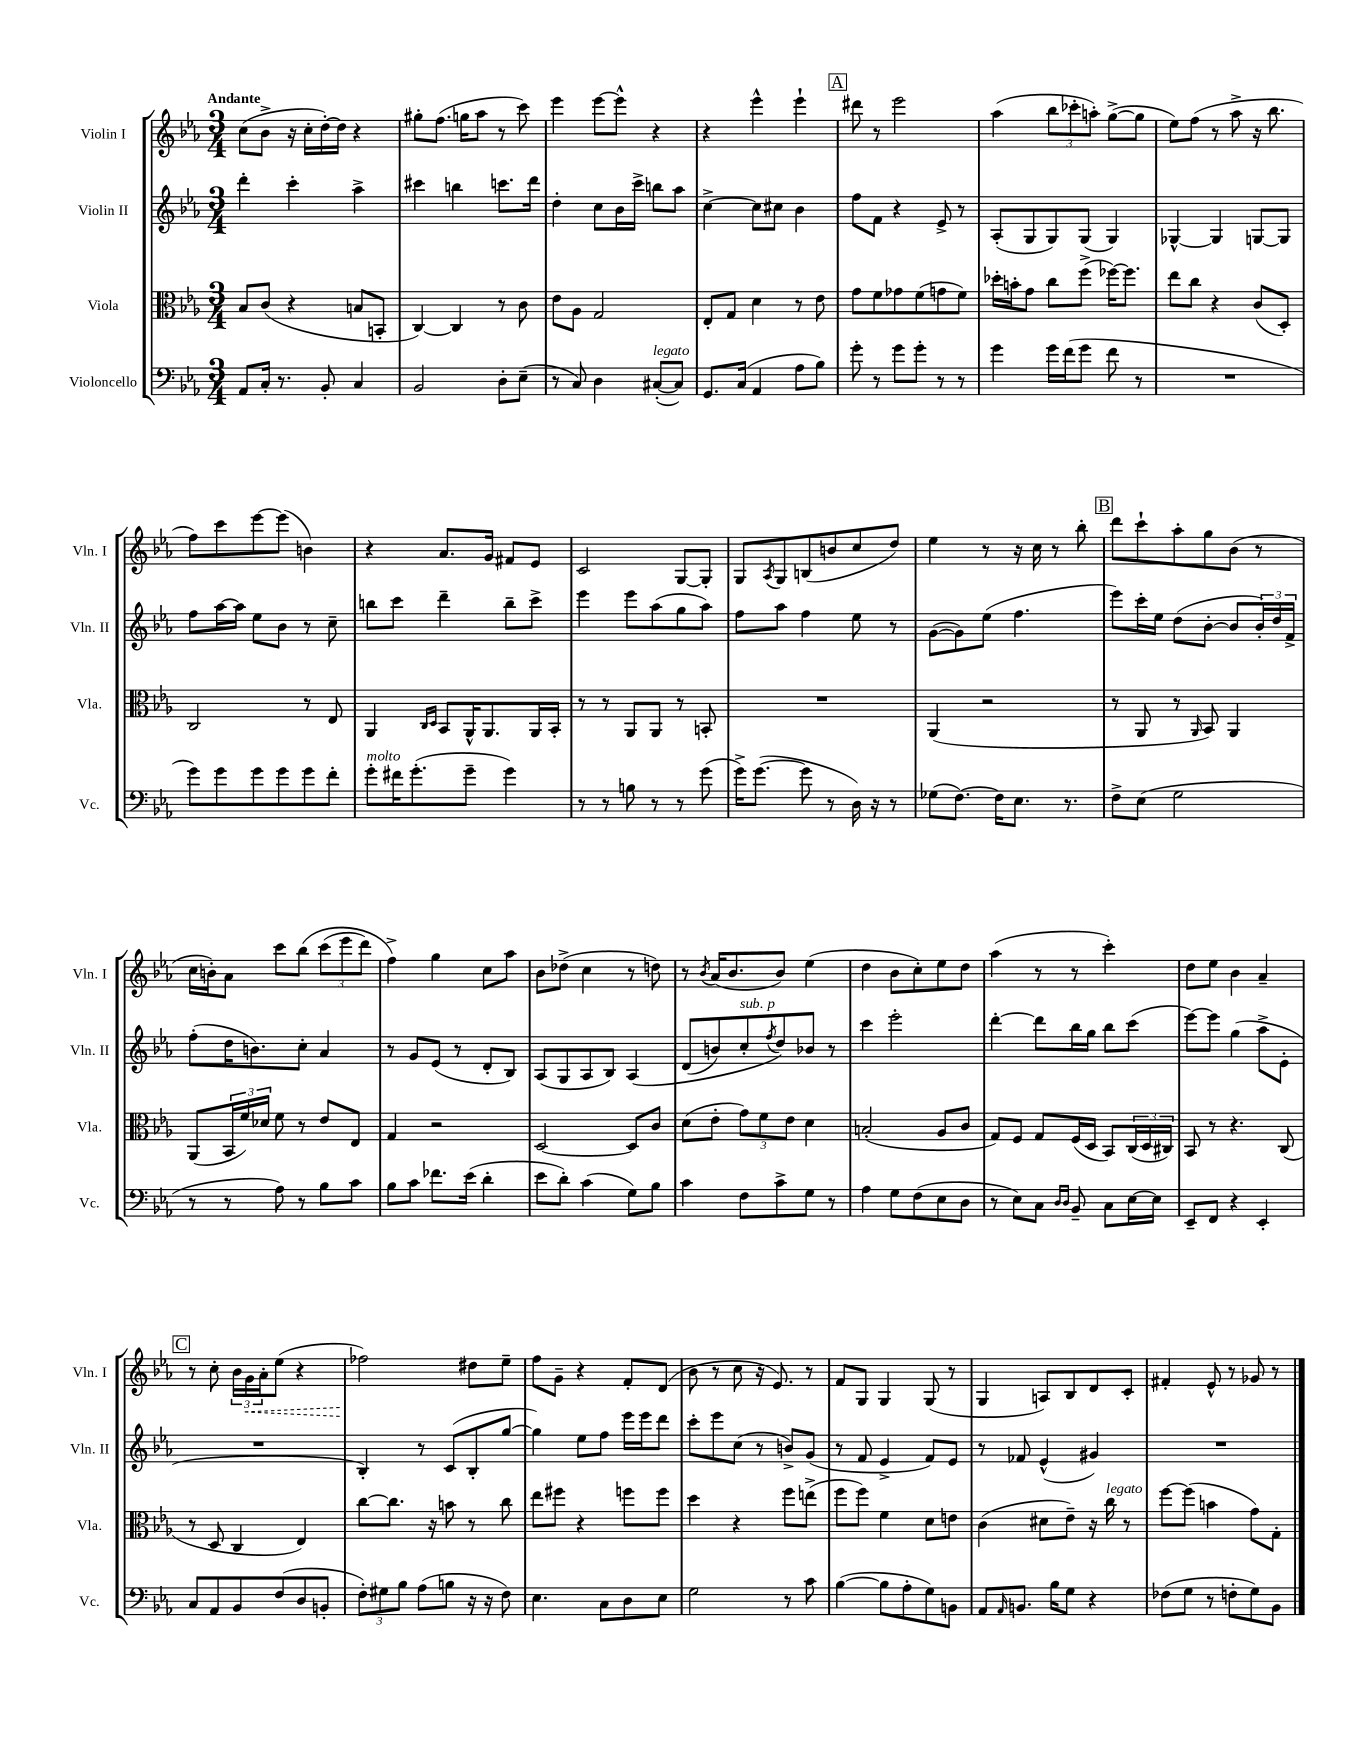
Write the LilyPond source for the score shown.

<<
\new StaffGroup <<
\new Staff = "s0" \with { instrumentName = "Violin I" shortInstrumentName = "Vln. I" } {
    \clef treble \key ees \major \numericTimeSignature \time 3/4 \tempo "Andante"
    c''8( bes'8-> r16 c''16-. d''16~-.) d''16 r4 |
    gis''8-. f''8.( g''16 aes''8 r8 c'''8) |
    ees'''4 ees'''8~ ees'''8-^ r4 |
    r4 ees'''4-^ ees'''4-! |
    \mark \markup { \box "A" } dis'''8 r8 ees'''2 |
    aes''4( \tuplet 3/2 { bes''8 ces'''8-. a''8-.) } g''8~->( g''8 |
    ees''8) f''8( r8 aes''8-> r16 bes''8. |
    f''8) c'''8 ees'''8~ ees'''8( b'4) |
    r4 aes'8. g'16 fis'8 ees'8 |
    c'2 g8~ g8-. |
    g8 \acciaccatura { aes8 } g8 b8( b'8 c''8 d''8) |
    ees''4 r8 r16 c''16 r8 bes''8-. |
    \mark \markup { \box "B" } d'''8 c'''8-! aes''8-. g''8 bes'8( r8 |
    c''16 b'16-.) aes'8 c'''8 bes''8\( \tuplet 3/2 { c'''8( ees'''8 d'''8) } |
    f''4->\) g''4 c''8 aes''8 |
    bes'8 des''8->( c''4 r8 d''8) |
    r8 \acciaccatura { bes'8 } aes'16( bes'8. bes'8) ees''4( |
    d''4 bes'8 c''8-.) ees''8 d''8 |
    aes''4( r8 r8 c'''4-.) |
    d''8 ees''8 bes'4 aes'4-- |
    \mark \markup { \box "C" } r8 c''8-. \tuplet 3/2 { bes'16 \once \override Hairpin.style = #'dashed-line g'16\< aes'16-. } ees''8( r4 |
    fes''2\!) dis''8 ees''8-- |
    f''8 g'8-- r4 f'8-. d'8( |
    bes'8 r8 c''8 r16 ees'8.) r8 |
    f'8 g8 g4 g8( r8 |
    g4 a8) bes8 d'8 c'8-. |
    fis'4-. ees'8-^ r8 ges'8 r8 \bar "|." |
}
\new Staff = "s1" \with { instrumentName = "Violin II" shortInstrumentName = "Vln. II" } {
    \clef treble \key ees \major \numericTimeSignature \time 3/4
    d'''4-. c'''4-. aes''4-> |
    cis'''4 b''4 c'''8. d'''16 |
    d''4-. c''8 bes'16 c'''16-> b''8 aes''8 |
    c''4~-> c''8 cis''8 bes'4 |
    \mark \markup { \box "A" } f''8 f'8 r4 ees'8-> r8 |
    aes8-.( g8 g8) g8( g4) |
    ges4~-^ ges4 g8~ g8 |
    f''8 aes''16~ aes''16 ees''8 bes'8 r8 c''8-- |
    b''8 c'''8 d'''4-- b''8-- c'''8-> |
    ees'''4 ees'''8 aes''8( g''8 aes''8) |
    f''8 aes''8 f''4 ees''8 r8 |
    g'8~( g'8) ees''8( f''4. |
    \mark \markup { \box "B" } ees'''8) c'''16-. ees''16 d''8( bes'8~-. bes'8 \tuplet 3/2 { bes'16-.) d''16 f'16-> } |
    f''8-.( d''16 b'8.) c''8-. aes'4 |
    r8 g'8 ees'8( r8 d'8-. bes8) |
    aes8( g8 aes8 bes8) aes4\( |
    d'8( b'8) c''8-.^\markup { \italic "sub. p" } \acciaccatura { f''8 } d''8\) bes'8 r8 |
    c'''4 ees'''2-. |
    d'''4~-. d'''8 bes''16 g''16 bes''8 c'''8( |
    ees'''8~) ees'''8 g''4( aes''8-> ees'8-. |
    \mark \markup { \box "C" } R2. |
    bes4-.) r8 c'8( bes8-. g''8~ |
    g''4) ees''8 f''8 ees'''16 ees'''16 d'''8 |
    c'''8-. ees'''8 c''8( r8 b'8->) g'8( |
    r8 f'8 ees'4-> f'8) ees'8 |
    r8 fes'8 ees'4-^( gis'4) |
    R2. \bar "|." |
}
\new Staff = "s2" \with { instrumentName = "Viola" shortInstrumentName = "Vla." } {
    \clef alto \key ees \major \numericTimeSignature \time 3/4
    bes8 c'8( r4 b8 b,8-. |
    c4~) c4 r8 c'8 |
    ees'8 aes8 g2 |
    ees8-. g8 d'4 r8 ees'8 |
    \mark \markup { \box "A" } g'8 f'8 ges'8 f'8( g'8 f'8) |
    des''16-. b'16-. g'8 c''8 f''8->( fes''16~) fes''8. |
    ees''8 c''8 r4 c'8( d8-.) |
    c2 r8 ees8 |
    aes,4 \grace { c16 d16 } bes,8 aes,16-^ aes,8. aes,16 bes,16-. |
    r8 r8 aes,8 aes,8 r8 b,8-. |
    R2. |
    aes,4( r2 |
    \mark \markup { \box "B" } r8 aes,8 r8 \grace { aes,16 } bes,8) aes,4 |
    aes,8( \tuplet 3/2 { bes,16 f'16) des'16 } f'8 r8 ees'8 ees8 |
    g4 r2 |
    d2~ d8 c'8 |
    d'8( ees'8-. \tuplet 3/2 { g'8) f'8 ees'8 } d'4 |
    b2-.( aes8 c'8 |
    g8) f8 g8 f16( d16 bes,8) \tuplet 3/2 { c16( d16 cis16) } |
    bes,8 r8 r4. c8( |
    \mark \markup { \box "C" } r8 d8 c4 ees4) |
    c''8~ c''8. r16 b'8 r8 c''8 |
    ees''8 fis''8 r4 f''8 f''8 |
    d''4 r4 f''8 e''8->( |
    f''8 f''8) f'4 d'8 e'8 |
    c'4( dis'8 ees'8--) r16 c''16^\markup { \italic "legato" } r8 |
    f''8~ f''8( b'4 g'8) g8-. \bar "|." |
}
\new Staff = "s3" \with { instrumentName = "Violoncello" shortInstrumentName = "Vc." } {
    \clef bass \key ees \major \numericTimeSignature \time 3/4
    aes,8 c16-. r8. bes,8-. c4 |
    bes,2 d8-. ees8--( |
    r8 c8) d4 cis8~-.^\markup { \italic "legato" }( cis8) |
    g,8. c16( aes,4 aes8 bes8) |
    \mark \markup { \box "A" } g'8-. r8 g'8 g'8-. r8 r8 |
    g'4 g'16 f'16( g'8 f'8 r8 |
    R2. |
    g'8) g'8 g'8 g'8 g'8 f'8-. |
    g'8-.^\markup { \italic "molto" } fis'16 g'8.-.( g'8-- g'4) |
    r8 r8 b8 r8 r8 g'8( |
    g'16->) g'8.~( g'8 r8 d16) r16 r8 |
    ges8( f8.~) f16 ees8. r8. |
    \mark \markup { \box "B" } f8-> ees8( g2 |
    r8 r8 aes8) r8 bes8 c'8 |
    bes8 c'8 fes'8. ees'16( d'4-. |
    ees'8 d'8-.) c'4( g8) bes8 |
    c'4 f8 c'8-> g8 r8 |
    aes4 g8 f8( ees8 d8 |
    r8 ees8) c8 \grace { d16 d16 } bes,8-- c8 ees16~ ees16 |
    ees,8-- f,8 r4 ees,4-. |
    \mark \markup { \box "C" } c8 aes,8 bes,8 f8( d8 b,8-. |
    \tuplet 3/2 { f8-.) gis8 bes8 } aes8( b8 r16 r16 f8) |
    ees4. c8 d8 ees8 |
    g2 r8 c'8 |
    bes4~( bes8 aes8-. g8) b,8 |
    aes,8 \grace { aes,16 } b,8. bes16 g8 r4 |
    fes8( g8 r8 f8-. g8) bes,8 \bar "|." |
}
>>
>>
\layout { \context { \Score \remove "Bar_number_engraver" } }
